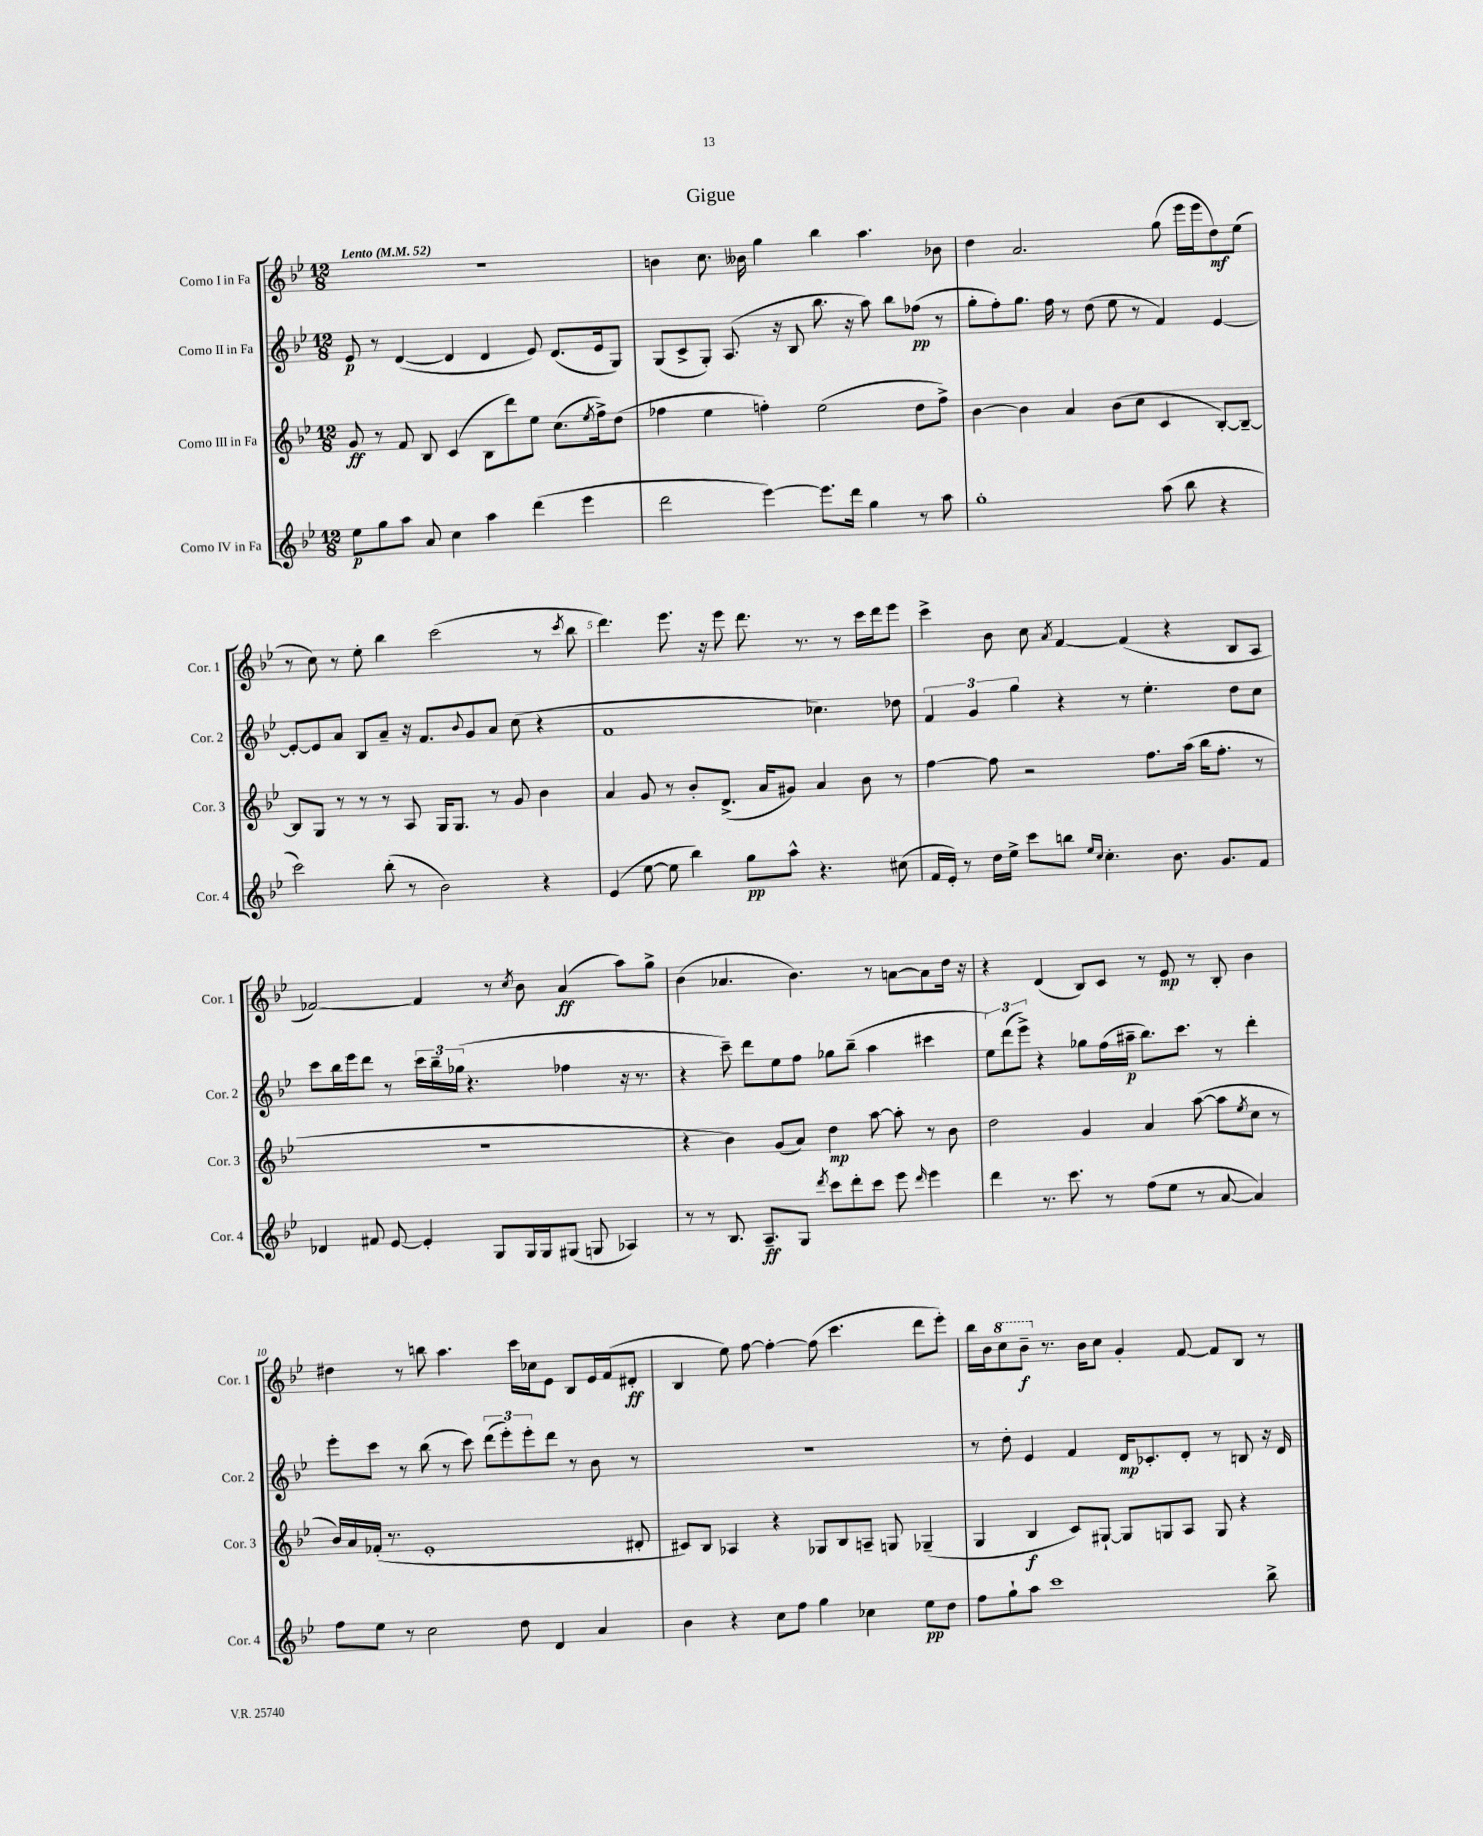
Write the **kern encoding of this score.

**kern	**kern	**kern	**kern
*staff4	*staff3	*staff2	*staff1
*clefG2	*clefG2	*clefG2	*clefG2
*k[b-e-]	*k[b-e-]	*k[b-e-]	*k[b-e-]
*M12/8	*M12/8	*M12/8	*M12/8
*MM52	*MM52	*MM52	*MM52
8ee-\L	8g/	8e-/	1.r
8gg\	8r	8r	.
8aa\J	8f/	([4d/	.
8a/	8B-/	.	.
4cc\	(4c/	4d/]	.
4aa\	8B-\L	4d/	.
.	8ddd\)	.	.
(4ddd\	8ee-\J	8e-/)	.
.	(8.cc\L	(8.d/L	.
4eee-\	.	.	.
.	8qee-/	.	.
.	16ff^\k)	16e-/k	.
.	(8dd\J	8G/J)	.
=	=	=	=
2ddd\	4ff-\	(8G/L	4b\
.	.	8c^/	.
.	4ee-\	8G'/J)	8.cc\
.	.	(8.A/	.
.	.	.	16b--\
[4eee-\)	4ff'\)	.	4gg\
.	.	16r	.
.	.	8B-/	.
8.eee-\]L	(2ee-\	8.bb-\	4bb-\
16ddd\Jk	.	16r	.
4gg\	.	8aa\)	4.aa\
.	.	8bb-\L	.
8r	8dd\L	(8ff-\J	.
8aa\	8ff^\J)	8r	8b-\
=	=	=	=
1gg'	[4b-\	8gg'\L	4dd\
.	.	8ff'\)	.
.	4b-\]	8.gg\J	2.a/
.	.	16ff\	.
.	4a/	8r	.
.	.	(8dd\	.
.	(8b-\L	8ee-\	.
.	8cc\J	8r	.
(8aa\	4c/	4f/)	(8gg\
8bb-\	.	.	16eee-\LL
.	.	.	16eee-\J
4r	[8B-'/L)	[4e-/	8dd\)
.	8B-~/_J	.	(8ee-\J
=	=	=	=
2ccc\)	8B-/]L	8e-'/_L	8r
.	8G/J	8e-/]	8cc\)
.	8r	8a/J	8r
.	8r	8B-/L	8ee-'\
(8bb-'\	8r	8a~/J	4bb-\
8r	8A/	16r	.
.	.	8.f/L	.
2b-\)	16G/LK	.	(2ccc\
.	8.G/J	.	.
.	.	8qqb-/	.
.	.	8g/	.
.	8r	8a/J	.
.	8g/	(8cc\	.
4r	4b-\	4r	8r
.	.	.	8qccc/
.	.	.	8bb-\
=	=	=	=
(4e-/	4a/	1f	4.ddd\)
[8ee-\	8g/	.	.
8ee-\]	8r	.	8.eee-\
4bb-\)	8b-'/L	.	.
.	.	.	16r
.	(8.d^/J	.	8eee-\
8gg\L	.	.	8.ddd\
.	16a/LK	.	.
8aa^^\J	8g#/J)	.	.
.	.	.	8.r
4.r	4a/	4.cc-\)	.
.	.	.	8r
.	8b-\	.	16ccc\LL
.	.	.	16ddd\J
(8cc#\	8r	8dd-\	8eee-\J
=	=	=	=
16f/LL	[4ff\	6f/	4ccc^\
16e-'/JJ)	.	.	.
8r	.	.	.
.	.	6g/	.
16dd\LL	8ff\]	.	8b-\
16ee-^\JJ	.	.	.
.	.	6gg\	.
8ccc\L	2r	.	8cc\
.	.	.	8qa/
8bb\J	.	4r	[4f/
16qqee-/LL	.	.	.
16qqcc/JJ	.	.	.
4.cc'\	.	.	.
.	.	8r	(4f/]
.	8.ff\L	4.ee-'\	.
8.b-\	.	.	4r
.	(16aa\Jk	.	.
.	16bb-\LK	.	.
8.g/L	8.ff'\J	.	.
.	.	8dd\L	8B-/L
8f/J	8r	8cc\J	8A/J
=	=	=	=
4d-/	1.r	8ccc\L	[2f-/)
.	.	16bb-\L	.
.	.	16eee-\J	.
8f#/	.	8ddd\J	.
[8e-/	.	8r	.
4e-'/]	.	24ccc\LL	4f-/]
.	.	24bb-~\	.
.	.	(24gg-\JJ	.
.	.	4.r	.
8G/L	.	.	8r
.	.	.	8qcc/
16G/L	.	.	8b-\
16G/J	.	.	.
(8G#/J	.	4ff-\	(4a/
8G/	.	.	.
4A-/)	.	16r	8aa\L)
.	.	8.r	.
.	.	.	8gg^\J
=	=	=	=
8r	4r	4r	(4b-\
8r	.	.	.
8.B-/	4b-\)	8ccc~\)	4.a-/
.	.	8ddd\L	.
8.A~/L	.	.	.
.	(8g/L	8ee-\	.
8G/J	8a/J)	8ff\J	4.b-\)
8qddd/	.	.	.
8ccc\L	4dd\	8gg-\L	.
8ddd'\	.	(8bb-~\J	.
8ccc\J	[8aa\	4aa\	8r
8eee-\	8aa'\]	.	[8a\L
16qqddd/	.	.	.
4eee-\	8r	4ccc#\	8a\]
.	8b-\	.	16dd\Jk
.	.	.	16r
=	=	=	=
4ddd\	2dd\	12ee-\L)	4r
.	.	(12ddd\	.
.	.	12eee-^\J)	.
8.r	.	4r	(4d/
8.ccc\	.	.	.
.	4g/	8gg-\L	8B-/L)
8r	.	(16ff\L	8c/J
.	.	16aa#~\JJ	.
(8ff\L	4a/	8.bb-\L)	8r
8ee-\J	.	.	8e-/
.	.	8.ccc\J	.
8r	([8aa\	.	8r
[8a/	8aa\]L	8r	8B-'/
.	8qee-/	.	.
4a/])	8cc\J	4ddd'\	4b-\
.	8r	.	.
=	=	=	=
8ff\L	16b-/LL)	8eee-'\L	4dd#\
.	16a/	.	.
8ee-\J	(16f-'/JJ	8ccc\J	.
.	8.r	.	.
8r	.	8r	8r
2cc\	1e-'	(8bb-\	8bb\
.	.	8r	4.aa\
.	.	8ccc\)	.
.	.	(12ddd\L	.
.	.	12eee-'\)	.
8dd\	.	.	16ccc\LL
.	.	12eee-'\	.
.	.	.	16cc-\J
4d/	.	8ddd\J	8e-\J
.	.	8r	8B-/L
4a/	.	8b-\	16e-/L
.	.	.	(16f/J
.	8d#'/	8r	8d#'/J
=	=	=	=
4b-\	8c#/L)	1.r	4B-/
.	8B-/J	.	.
4r	4A-/	.	8ee-\)
.	.	.	[8ff\
8cc\L	4r	.	4ff'\_
8ff\J	.	.	.
4gg\	8G-/L	.	(8ff\]
.	8B-/	.	4.ccc\
4cc-\	8A~/J	.	.
.	8G/	.	.
8ee-\L	(4G-~/	.	8ddd\L
8dd\J	.	.	8eee-'\J)
=	=	=	=
8ff\L	4G/	8r	16bb-\LL
.	.	.	16b-\J
8gg`\	.	8dd'\	8ccc\
8aa\J	4B-/	4e-/	8bb-~\J
1ccc	.	.	8.r
.	8c/L)	4f/	.
.	.	.	16b-\LK
.	[8G#`/J	.	8cc\J
.	8G#/]L	16d/LK	4g'/
.	.	8.c-'/	.
.	8G/	.	.
.	8A/J	8d'/J	[8f/
.	8G/	8r	8f/]L
.	4r	8B/	8B-/J
8bb-^\	.	16r	8r
.	.	16d/	.
==	==	==	==
*-	*-	*-	*-
